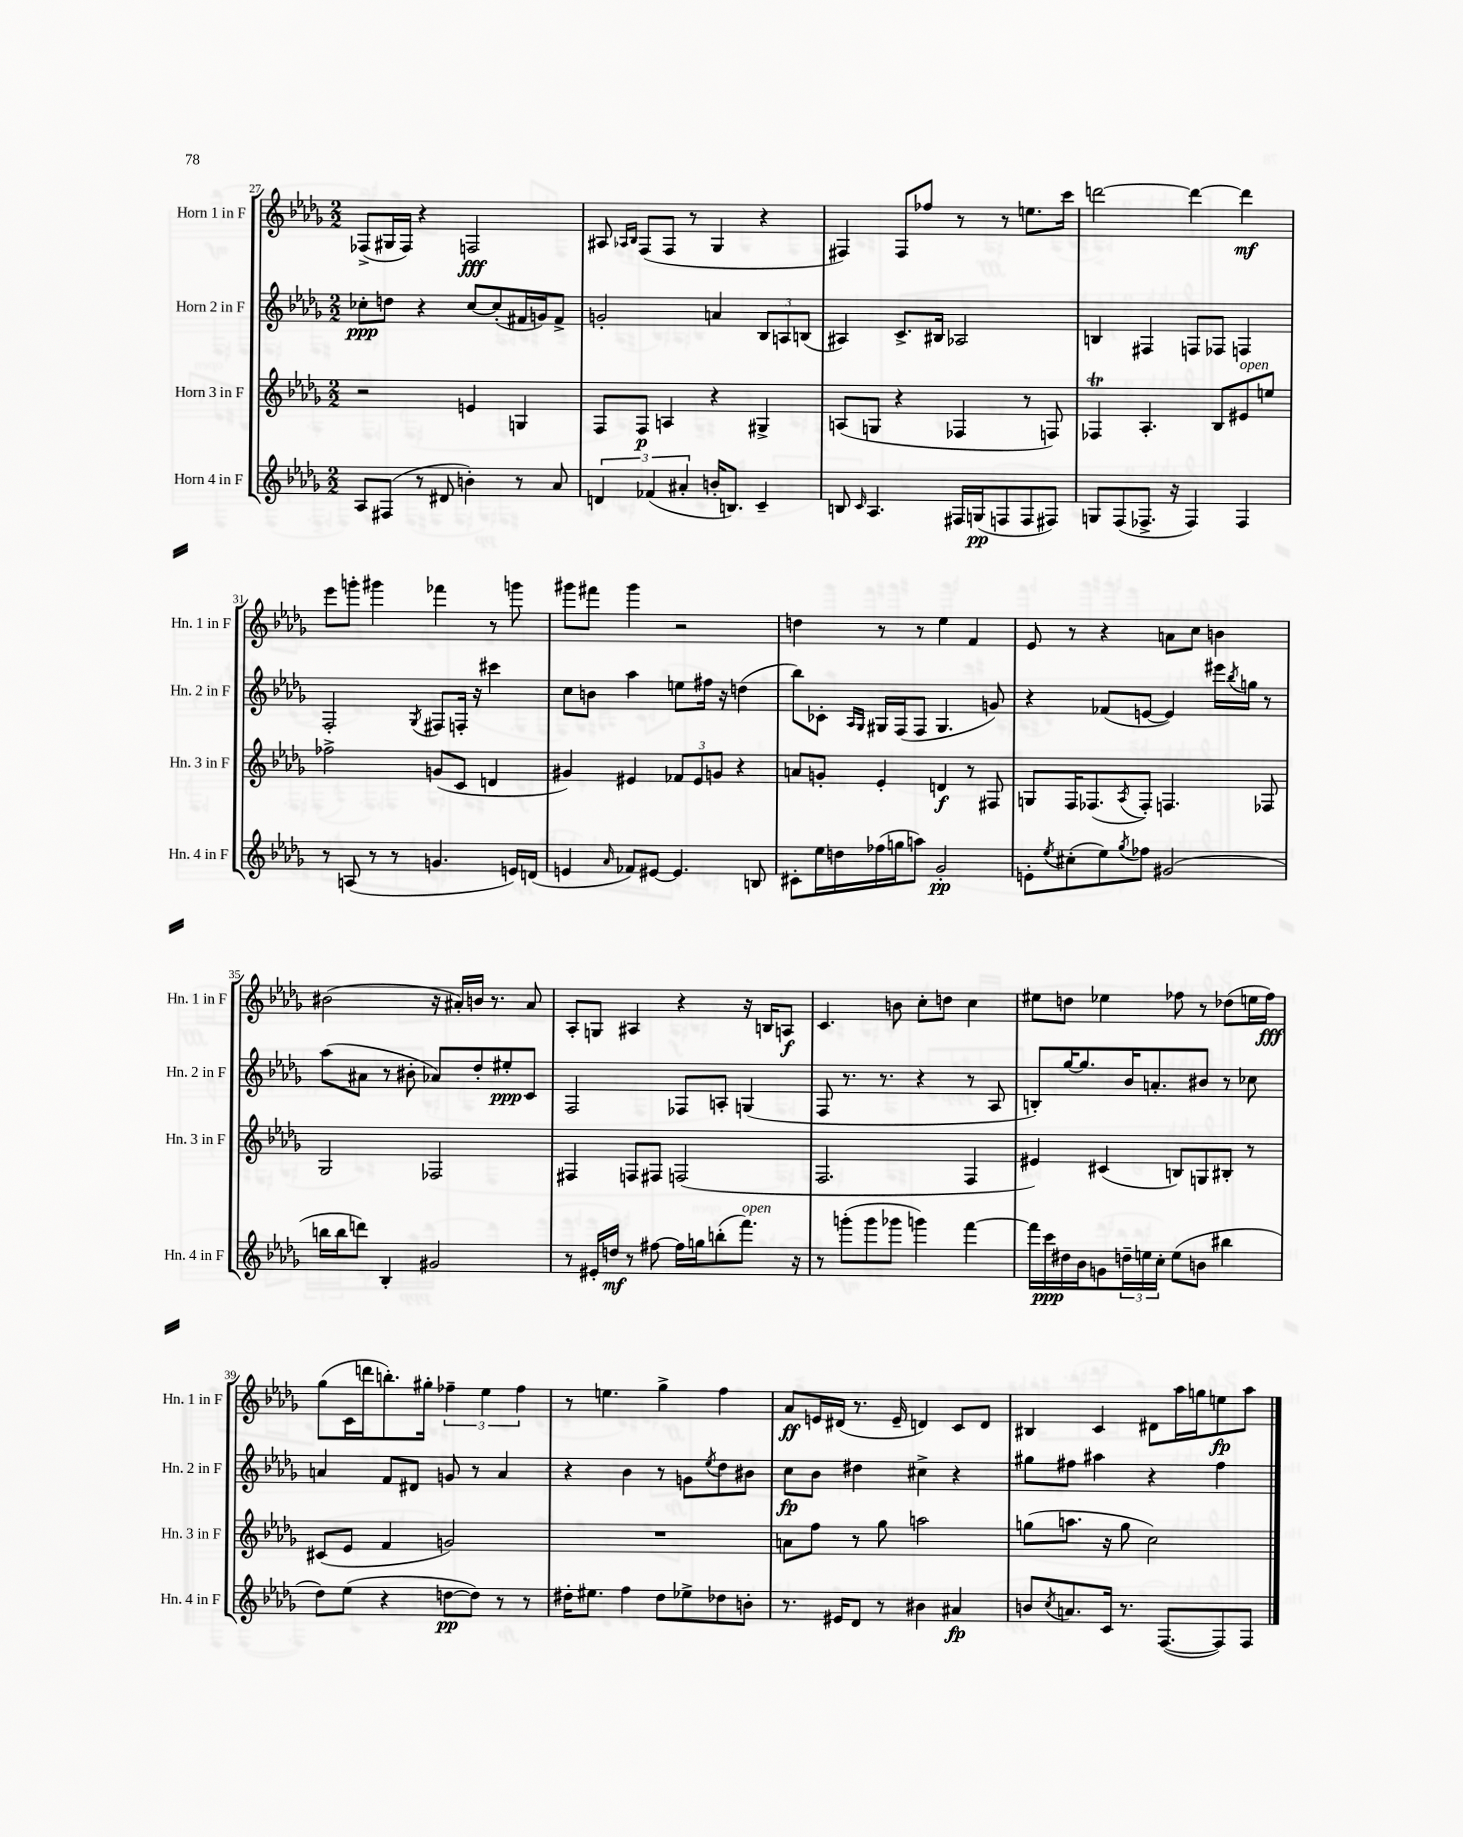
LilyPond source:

<<
\new StaffGroup <<
\new Staff = "s0" \with { instrumentName = "Horn 1 in F" shortInstrumentName = "Hn. 1 in F" } {
    \clef treble \key des \major \numericTimeSignature \time 2/2
    fes8->( gis16 fes16) r4 f2\fff |
    ais8 \grace { aes16 bes16 } f8( f8 r8 ges4 r4 |
    fis4) fis8 fes''8 r8 r8 e''8. c'''16 |
    d'''2~ d'''4~ d'''4\mf |
    ees'''8 g'''8-. gis'''4 fes'''4 r8 g'''8 |
    gis'''8 fis'''8 gis'''4 r2 |
    d''4 r8 r8 ees''4 f'4 |
    ees'8 r8 r4 a'8 c''8 b'4 |
    bis'2( r16 ais'16-.) b'16 r8. ais'8 |
    aes8-. g8 ais4 r4 r16 b16 a8\f |
    c'4. b'8 c''8-. d''8 c''4 |
    eis''8 d''8 ees''4 fes''8 r8 des''8( e''16 fes''16\fff) |
    ges''8( c'16 d'''16 b''8.-.) gis''16-. \tuplet 3/2 { fes''4-- ees''4 fes''4 } |
    r8 e''4. ges''4-> f''4 |
    aes'8\ff e'16 dis'16( r8. e'16-- d'4) c'8 d'8 |
    bis4 c'4 dis'8 aes''16 g''16 e''8\fp aes''8 \bar "|." |
}
\new Staff = "s1" \with { instrumentName = "Horn 2 in F" shortInstrumentName = "Hn. 2 in F" } {
    \clef treble \key des \major \numericTimeSignature \time 2/2
    ces''8-.\ppp d''8 r4 ces''8~ ces''8-.( fis'16 g'16) fis'8-> |
    g'2-. a'4 \tuplet 3/2 { bes8 a8 b8( } |
    ais4) c'8.-> bis16 aes2 |
    b4 fis4 f8 fes8 f4 |
    f2-. \acciaccatura { ges8 } fis8 f16-. r16 cis'''4 |
    c''8 b'8 aes''4 e''8 fis''16 r16 d''4( |
    bes''8) ces'8-. \grace { aes16 ges16 } gis16 f16( f8 gis4. g'8) |
    r4 fes'8( e'8~ e'4) eis'''16 \acciaccatura { bes''8 } g''16 r8 |
    aes''8( ais'8 r8 bis'8-. aes'8) des''8-. eis''8-.\ppp c'8 |
    f2 fes8 a8-. g4( |
    f8 r8. r8. r4 r8 aes8 |
    b8-.) ges''16~ ges''8. bes'16 a'8.-. bis'8 r8 ces''8 |
    a'4 f'8 dis'8 g'8 r8 a'4 |
    r4 bes'4 r8 g'8 \acciaccatura { ees''8 } des''8 bis'8 |
    c''8\fp bes'8 dis''4 cis''4-> r4 |
    gis''8 fis''8 ais''4 r4 fis''4 \bar "|." |
}
\new Staff = "s2" \with { instrumentName = "Horn 3 in F" shortInstrumentName = "Hn. 3 in F" } {
    \clef treble \key des \major \numericTimeSignature \time 2/2
    r2 e'4 g4 |
    f8 f8\p a4 r4 gis4-> |
    a8( g8 r4 fes4 r8 f8) |
    fes4\trill aes4.-. bes8 eis'8^\markup { \italic "open" } e''8 |
    fes''2-> g'8( c'8 d'4 |
    gis'4) eis'4 \tuplet 3/2 { fes'8 eis'8 g'8 } r4 |
    a'8 g'8-. ees'4-. d'4\f r8 fis8 |
    g8 f16 fes8.( \acciaccatura { aes8 } fes8-.) f4. fes8 |
    ges2 fes2 |
    fis4 f8 fis8 f2( |
    f2. f4 |
    eis'4) cis'4( b8) g8 bis8-. r8 |
    cis'8( ees'8 f'4 g'2) |
    R1 |
    a'8 f''8 r8 ges''8 a''2 |
    g''8( a''8. r16 g''8 c''2) \bar "|." |
}
\new Staff = "s3" \with { instrumentName = "Horn 4 in F" shortInstrumentName = "Hn. 4 in F" } {
    \clef treble \key des \major \numericTimeSignature \time 2/2
    aes8 fis8( r8 dis'8 b'4-.) r8 aes'8 |
    \tuplet 3/2 { d'4 fes'4( ais'4-. } b'16-. b8.) c'4-- |
    b8 \grace { c'16 } aes4. fis16 g16\pp( f8 f8 fis8) |
    g8 f8( fes8.-> r16 fes4) fes4 |
    r8 a8( r8 r8 g'4. e'16) d'16( |
    e'4 \grace { aes'16 } fes'8) eis'8~ eis'4. b8 |
    cis'8-. ees''16 d''16 fes''16( g''16 a''8) ges'2-.\pp |
    e'8-. \acciaccatura { ees''8 } cis''8-.( ees''8) \acciaccatura { ges''8 } fes''8 gis'2( |
    b''16 b''16 d'''8) bes4-. gis'2 |
    r8 eis'16-. d''16\mf r8 fis''8~ fis''16 g''16 b''8-.( f'''8.^\markup { \italic "open" }) r16 |
    r8 g'''8-.( g'''8 ges'''8 g'''4) f'''4~ |
    f'''16 c'''16\ppp dis''16 bes'16 g'8 \tuplet 3/2 { d''16-- e''16 c''16-. } e''8( b'8 bis''4 |
    des''8) ees''8( r4 d''8~\pp d''8) r8 r8 |
    dis''16-. eis''8. f''4 dis''8 ees''8-> des''8 b'8-. |
    r8. eis'16 des'8 r8 bis'4 ais'4\fp |
    b'8 \acciaccatura { c''8 } a'8. c'16 r8. f8.~( f8) f8 \bar "|." |
}
>>
>>
\layout { \context { \Score currentBarNumber = #27 } }
